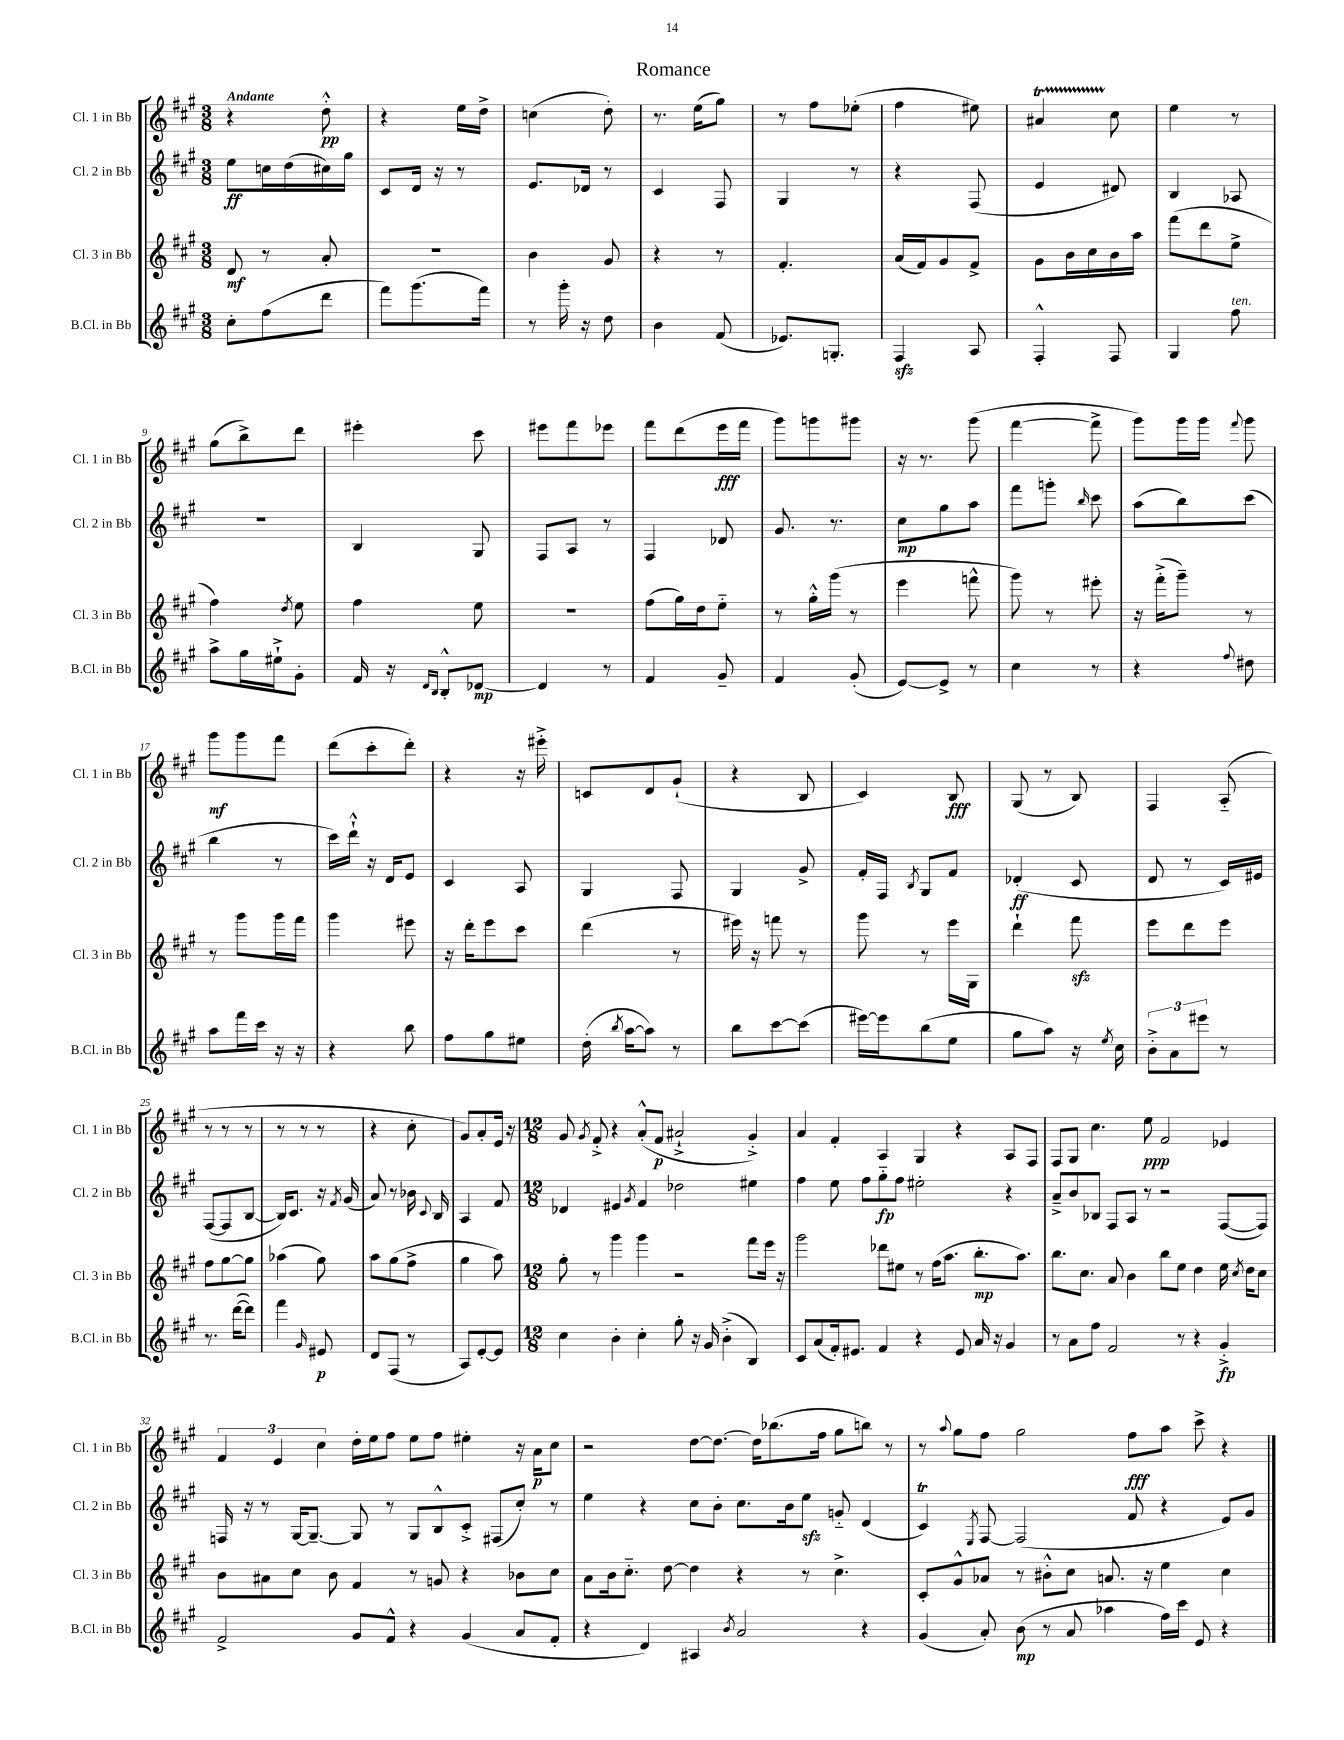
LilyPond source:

\header { title = "Romance" }
<<
\new StaffGroup <<
\new Staff = "s0" \with { instrumentName = "Cl. 1 in Bb" shortInstrumentName = "Cl. 1 in Bb" } {
    \clef treble \key a \major \numericTimeSignature \time 3/8 \tempo "Andante"
    \autoBeamOff r4 d''8-.-^\pp |
    r4 e''16[ d''16]-> |
    c''4( d''8-.) |
    r8. e''16[( gis''8]) |
    r8 fis''8[ ees''8]-.( |
    fis''4 eis''8) |
    ais'4\startTrillSpan cis''8\stopTrillSpan |
    e''4 r8 |
    gis''8[( b''8->) d'''8] |
    eis'''4-. cis'''8 |
    eis'''8[ fis'''8 ees'''8] |
    fis'''8[ d'''8( e'''16\fff fis'''16] |
    gis'''8[) g'''8 gis'''8] |
    r16 r8. gis'''8( |
    fis'''4~ fis'''8-> |
    gis'''8[) gis'''16 gis'''16] \appoggiatura { fis'''8 } gis'''8 |
    gis'''8[\mf gis'''8 fis'''8] |
    d'''8[( cis'''8-. d'''8]-.) |
    r4 r16 eis'''16-.-> |
    c'8[ d'8 gis'8]-!( |
    r4 b8 |
    cis'4) b8\fff |
    gis8( r8 b8) |
    fis4 a8-_( |
    r8 r8 r8 |
    r8 r8 r8 |
    r4 cis''8-. |
    gis'8[) a'8-. e'16] r16 |
    \numericTimeSignature \time 12/8 gis'8 \acciaccatura { gis'8 } fis'8-.-> r4 a'8[-.-^( fis'8]\p ais'2-!-> gis'4-.->) |
    a'4 fis'4-. a4 gis4 r4 a8[ fis8] |
    fis8[ gis8] cis''4. e''8\ppp fis'2 ees'4 |
    \tuplet 3/2 { fis'4 e'4 cis''4 } d''16[-. e''16 fis''8] e''8[ fis''8] eis''4-. r16 a'16[\p cis''8] |
    r2 d''8[~ d''8.]~ d''16[ bes''8.( fis''16] gis''8[ b''8]) r8 |
    r8 \appoggiatura { a''8 } gis''8[ fis''8] gis''2 fis''8[\fff a''8] cis'''8-> r4 \bar "|." |
}
\new Staff = "s1" \with { instrumentName = "Cl. 2 in Bb" shortInstrumentName = "Cl. 2 in Bb" } {
    \clef treble \key a \major \numericTimeSignature \time 3/8
    \autoBeamOff e''8[\ff c''16 d''16( cis''16) gis''16] |
    cis'8[ d'16] r16 r8 |
    e'8.[ des'16] r8 |
    cis'4 fis8 |
    gis4 r8 |
    r4 fis8( |
    e'4 dis'8) |
    b4 aes8 |
    R4. |
    b4 gis8 |
    fis8[ a8] r8 |
    fis4 des'8 |
    gis'8. r8. |
    cis''8[\mp gis''8 a''8] |
    fis'''8[ g'''8]-. \grace { b''16 } cis'''8 |
    a''8[( b''8) cis'''8]( |
    b''4 r8 |
    cis'''16[) d'''16]-!-^ r16 d'16[ e'8] |
    cis'4 a8 |
    gis4 fis8 |
    gis4 gis'8-> |
    fis'16[-. fis16] \acciaccatura { b8 } gis8[ fis'8] |
    des'4-.\ff( cis'8 |
    d'8 r8 cis'16[) eis'16] |
    fis8[~( fis8 b8]~ |
    b16[) cis'8.] r16 \acciaccatura { fis'8 } gis'16( |
    a'8) r8 bes'16 \appoggiatura { cis'8 } b16 |
    a4 fis'8 |
    \numericTimeSignature \time 12/8 des'4 eis'4 \acciaccatura { gis'8 } fis'4 des''2 eis''4 |
    fis''4 e''8 fis''8[ gis''8-_\fp fis''8] eis''2-. r4 |
    a'8[---> b'8 bes8] fis8[ a8] r8 r2 fis8[~( fis8]) |
    f16 r16 r8 gis16[~ gis8.]~-- gis8 r8 gis8[ b8-^ cis'8]-.-> fis8[( cis''8]-.) r8 |
    e''4 r4 cis''8[ b'8]-. cis''8.[ b'16 e''8]\sfz g'8-_ d'4( |
    cis'4\trill) \acciaccatura { e8 } fis8~ fis2( fis'8 r4 e'8[) gis'8] \bar "|." |
}
\new Staff = "s2" \with { instrumentName = "Cl. 3 in Bb" shortInstrumentName = "Cl. 3 in Bb" } {
    \clef treble \key a \major \numericTimeSignature \time 3/8
    \autoBeamOff d'8\mf r8 a'8-. |
    R4. |
    b'4 gis'8 |
    r4 r8 |
    fis'4.-. |
    a'16[( fis'16) gis'8 fis'8]-> |
    gis'8[ b'16 cis''16 b'16 a''16] |
    fis'''8[( d'''8 e''8]-> |
    fis''4) \acciaccatura { d''8 } e''8 |
    fis''4 e''8 |
    R4. |
    fis''8[( gis''16) d''16 e''8]-_ |
    r8 gis''16[-.-^ gis'''16]( r8 |
    e'''4 f'''8-^ |
    gis'''8) r8 eis'''8-. |
    r16 fis'''16[-.->( gis'''8]--) r8 |
    r8 gis'''8[ gis'''16 fis'''16] |
    gis'''4 eis'''8 |
    r16 d'''16[-. e'''8 cis'''8] |
    d'''4( r8 |
    eis'''16) r16 f'''8 r8 |
    gis'''8 r8 e'''16[ gis16] |
    d'''4-! fis'''8\sfz |
    e'''8[ d'''8 e'''8] |
    fis''8[ gis''8~ gis''8] |
    aes''4( gis''8) |
    a''8[ gis''8( fis''8]-> |
    gis''4 a''8) |
    \numericTimeSignature \time 12/8 gis''8-. r8 gis'''4 gis'''4 r2 fis'''8[ e'''16] r16 |
    gis'''2 des'''8[ eis''8] r8 fis''16[( a''8.] b''8.[-.\mp a''8.]) |
    b''8.[ cis''8.] a'8 b'4 b''8[ e''8] d''4 e''16 \acciaccatura { cis''8 } d''16[ cis''8] |
    b'8[ ais'8 cis''8] b'8 fis'4 r8 g'8 r4 bes'8[ cis''8] |
    a'8[ b'16 cis''8.]-_ d''8~ d''4 r4 r8 cis''4.-> |
    cis'8[-. gis'8-^ aes'8] r8 bis'8[-.-^ cis''8] a'8. r16 e''4 cis''4 \bar "|." |
}
\new Staff = "s3" \with { instrumentName = "B.Cl. in Bb" shortInstrumentName = "B.Cl. in Bb" } {
    \clef treble \key a \major \numericTimeSignature \time 3/8
    \autoBeamOff cis''8[-. fis''8( d'''8] |
    fis'''8[) gis'''8.( fis'''16]) |
    r8 gis'''16-. r16 d''8 |
    b'4 fis'8( |
    ees'8.[) g8.]-. |
    fis4\sfz a8 |
    fis4-.-^ fis8 |
    gis4 fis''8^\markup { \italic "ten." } |
    a''8[-> gis''16 eis''16-!-> gis'8]-. |
    fis'16 r16 \grace { d'16[ b16] } b8[-.-^ des'8]~\mp |
    des'4 r8 |
    fis'4 gis'8-- |
    fis'4 gis'8-.( |
    e'8[~) e'8]-> r8 |
    cis''4 r8 |
    r4 \appoggiatura { fis''8 } dis''8 |
    a''8[ fis'''16 cis'''16] r16 r16 |
    r4 b''8 |
    fis''8[ gis''8 eis''8] |
    d''16-.( \acciaccatura { b''8 } a''16[~ a''8]) r8 |
    b''8[ cis'''8~ cis'''8]( |
    eis'''16[~) eis'''16 b''8( e''8] |
    gis''8[ a''8]) r16 \acciaccatura { e''8 } cis''16 |
    \tuplet 3/2 { b'8[-.-> a'8 eis'''8] } r8 |
    r8. d'''16[~( d'''8]) |
    fis'''4 \grace { gis'16 } eis'8\p |
    d'8[ fis8]( r8 |
    a8[) e'8~-. e'8] |
    \numericTimeSignature \time 12/8 cis''4 b'4-. cis''4-. gis''8-. r16 gis'16 b'4-.->( b4) |
    cis'8[ a'8( fis'16-.) eis'8.] fis'4 r4 eis'8 a'16 r16 gis'4 |
    r8 a'8[ fis''8] fis'2 r8 r4 gis'4-.->\fp |
    fis'2-> gis'8[ fis'8]-^ r4 gis'4( a'8[ fis'8]-. |
    r4 d'4) ais4 \acciaccatura { b'8 } a'2 r4 |
    gis'4( a'8-.) b'8\mp( r8 a'8 aes''4 fis''16[) cis'''16] e'8 r4 \bar "|." |
}
>>
>>
